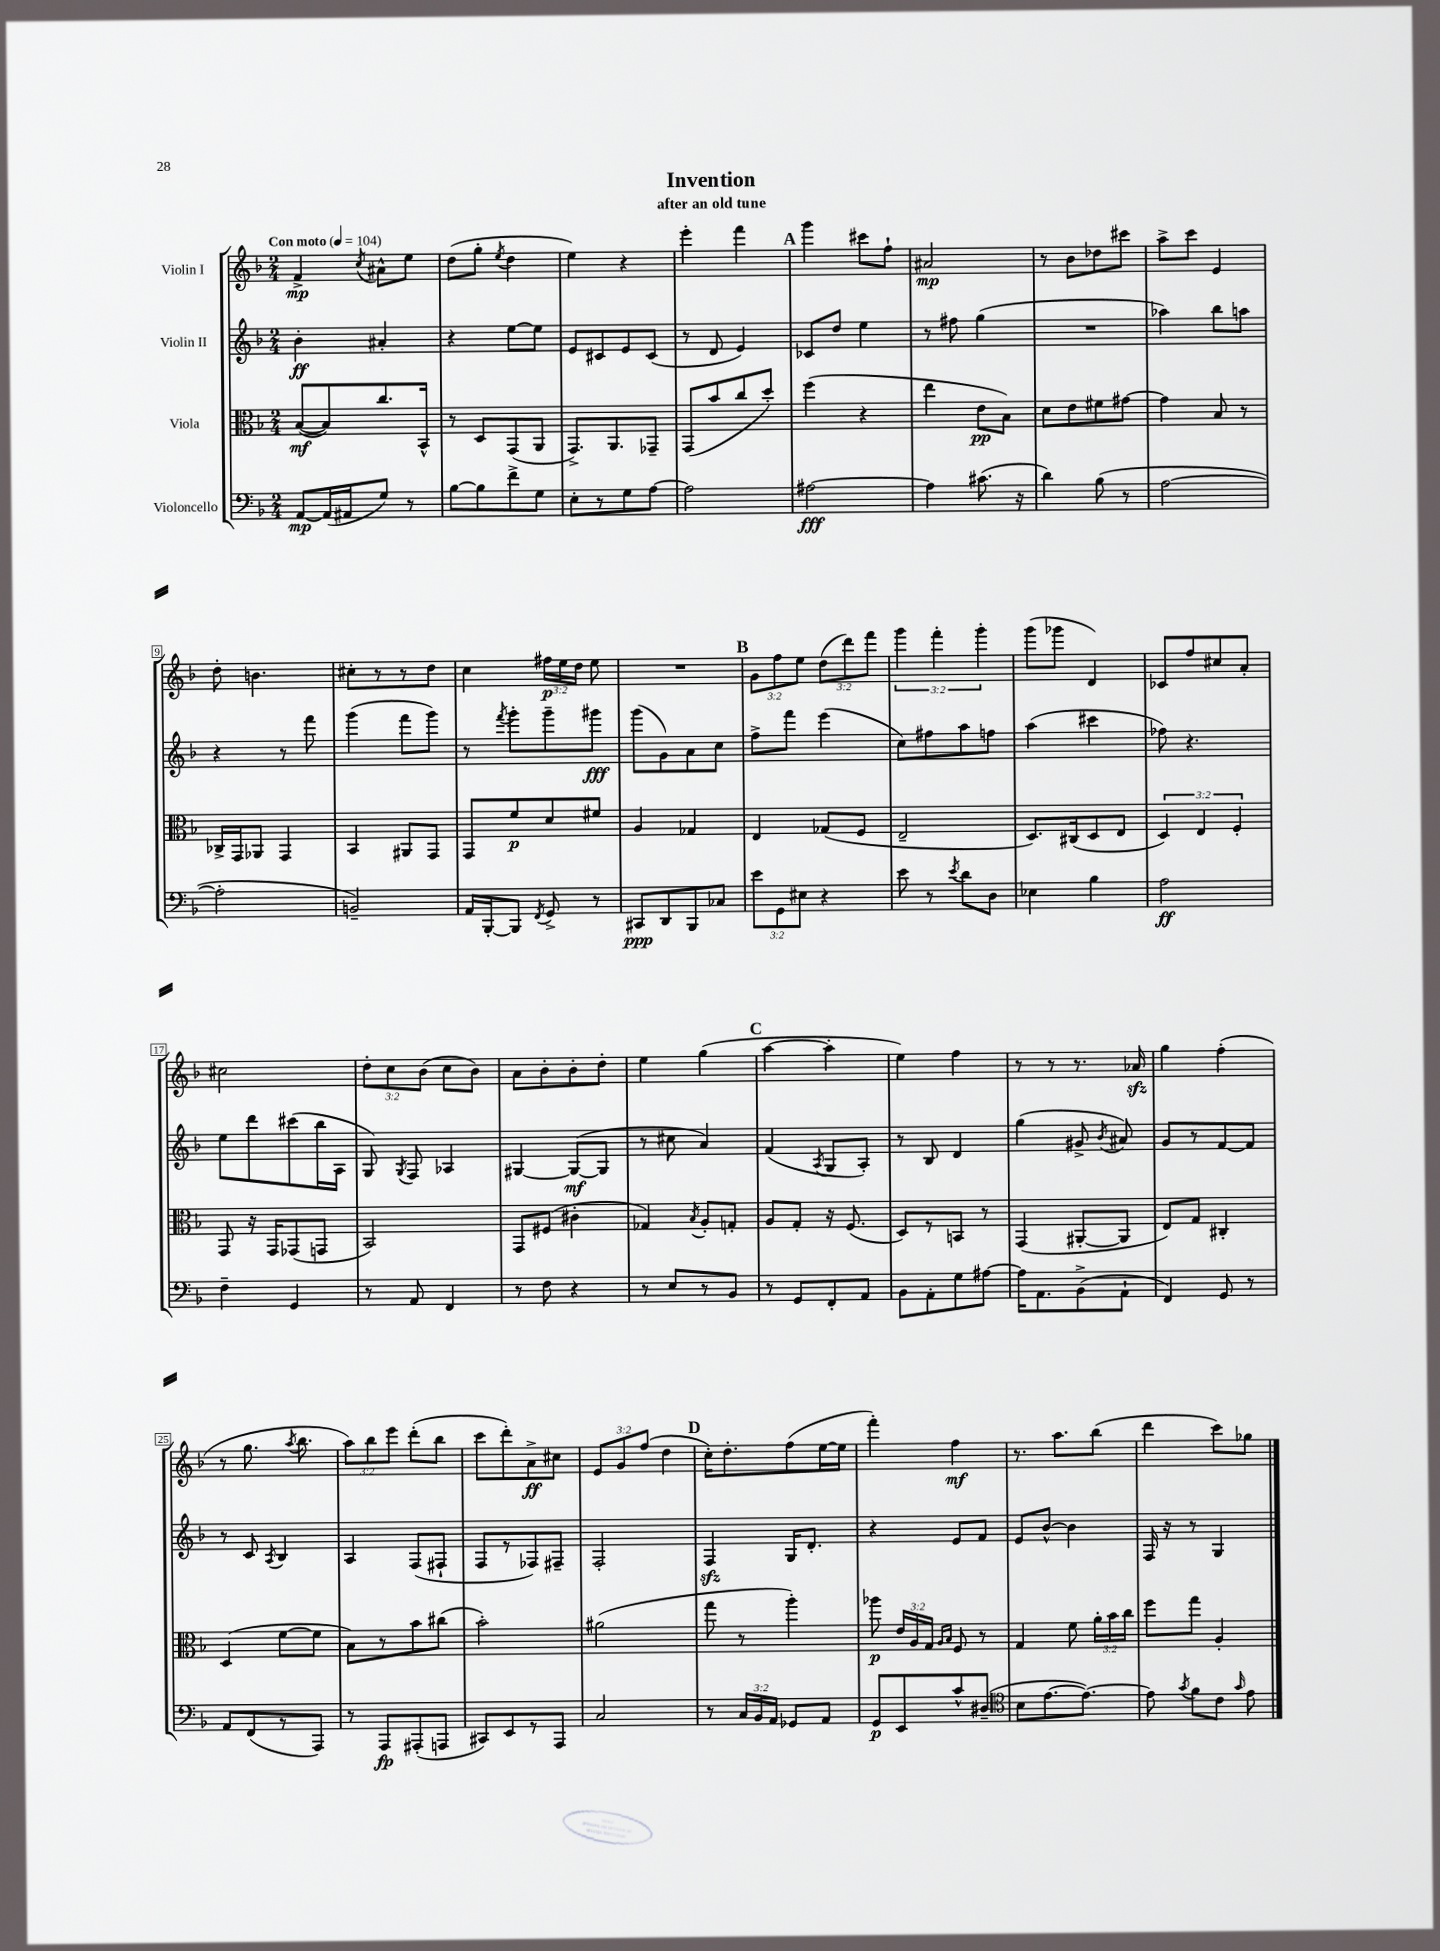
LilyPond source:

\header { title = "Invention" subtitle = "after an old tune" }
<<
\new StaffGroup <<
\new Staff = "s0" \with { instrumentName = "Violin I" } {
    \clef treble \key f \major \numericTimeSignature \time 2/4 \override Staff.TupletNumber.text = #tuplet-number::calc-fraction-text \tempo "Con moto" 4 = 104
    \autoBeamOff f'4->\mp \acciaccatura { c''8 } ais'8[-^ e''8] |
    d''8[( g''8]-. \acciaccatura { e''8 } d''4 |
    e''4) r4 |
    e'''4-. f'''4 |
    \mark \markup { \bold "A" } g'''4 cis'''8[ f''8]-! |
    ais'2\mp |
    r8 bes'8[ des''8 cis'''8] |
    a''8[-> c'''8] e'4 |
    d''8-. b'4. |
    cis''8[-. r8 r8 d''8] |
    c''4 \tuplet 3/2 { fis''16[\p e''16 d''16] } e''8 |
    R2 |
    \mark \markup { \bold "B" } \tuplet 3/2 { g'8[ f''8 e''8] } \tuplet 3/2 { d''8[( d'''8) f'''8] } |
    \tuplet 3/2 { g'''4 f'''4-. g'''4-. } |
    g'''8[( ges'''8] d'4) |
    ces'8[ f''8 cis''8 a'8]-. |
    cis''2 |
    \tuplet 3/2 { d''8[-. c''8 bes'8]( } c''8[ bes'8]) |
    a'8[ bes'8-. bes'8-. d''8]-. |
    e''4 g''4( |
    \mark \markup { \bold "C" } a''4~ a''4-. |
    e''4) f''4 |
    r8 r8 r8. aes'16\sfz |
    g''4 f''4-.( |
    r8 g''8. \acciaccatura { a''8 } bes''8. |
    \tuplet 3/2 { a''8[) bes''8 e'''8] } d'''8[-.( bes''8] |
    c'''8[ d'''8-.) a'8->\ff cis''8] |
    \tuplet 3/2 { e'8[ g'8 f''8]( } d''4 |
    \mark \markup { \bold "D" } c''16[-.) d''8.-. f''8( e''16~ e''16] |
    f'''4-.) f''4\mf |
    r8. a''8.[ bes''8]( |
    d'''4 c'''8[) ges''8] \bar "|." |
}
\new Staff = "s1" \with { instrumentName = "Violin II" } {
    \clef treble \key f \major \numericTimeSignature \time 2/4
    \autoBeamOff bes'4-.\ff ais'4-. |
    r4 e''8[~ e''8] |
    e'8[ cis'8 e'8 cis'8]( |
    r8 d'8 e'4) |
    \mark \markup { \bold "A" } ces'8[ d''8] e''4 |
    r8 fis''8 g''4( |
    R2 |
    aes''4) bes''8[ a''8] |
    r4 r8 f'''8 |
    g'''4( f'''8[ g'''8]) |
    r8 \acciaccatura { f'''8 } g'''8[-. g'''8-- gis'''8]\fff |
    g'''8[( g'8) a'8 c''8] |
    \mark \markup { \bold "B" } f''8[-> f'''8] e'''4( |
    c''8[) fis''8 a''8 f''8] |
    a''4( cis'''4 |
    fes''8) r4. |
    e''8[ d'''8 cis'''8( bes''16 a16] |
    g8) \acciaccatura { g8 } f8 aes4 |
    gis4~ gis8[~\mf( gis8] |
    r8 cis''8 a'4) |
    \mark \markup { \bold "C" } f'4( \acciaccatura { a8 } g8[ a8]-.) |
    r8 bes8 d'4 |
    g''4( gis'8-> \acciaccatura { bes'8 } ais'8) |
    g'8[ r8 f'8~ f'8] |
    r8 c'8 \acciaccatura { a8 } bes4 |
    a4 f8[( fis8]-! |
    f8[ r8 fes8) fis8]-- |
    f2-. |
    \mark \markup { \bold "D" } f4\sfz g16[ d'8.]-. |
    r4 e'8[ f'8] |
    e'8[ bes'8]~-^ bes'4 |
    f16 r16 r8 g4 \bar "|." |
}
\new Staff = "s2" \with { instrumentName = "Viola" } {
    \clef alto \key f \major \numericTimeSignature \time 2/4 \override Staff.TupletNumber.text = #tuplet-number::calc-fraction-text
    \autoBeamOff bes8[~\mf( bes8) c''8. bes,16]-^ |
    r8 d8[ g,8( a,8] |
    g,8.[->) a,8. ges,8]-- |
    g,8[( bes'8 c''8 d''8]-.) |
    \mark \markup { \bold "A" } f''4( r4 |
    e''4 e'8[\pp bes8]) |
    d'8[ e'8 fis'8 gis'8]~ |
    gis'4 bes8 r8 |
    ces16[-> g,16 aes,8] g,4 |
    bes,4 ais,8[ g,8] |
    g,8[ f'8\p d'8 fis'8] |
    a4 ges4 |
    \mark \markup { \bold "B" } e4 ges8[( f8] |
    e2-- |
    d8.[) cis16( d8 e8] |
    \tuplet 3/2 { d4) e4 f4-. } |
    g,8 r16 g,16[ ges,8( g,8] |
    bes,2) |
    g,8[ fis8]( cis'4-. |
    ges4) \acciaccatura { bes8 } a8[-. g8]-. |
    \mark \markup { \bold "C" } a8[ g8]-. r16 f8.( |
    d8[) r8 b,8] r8 |
    g,4( ais,8[~-. ais,8] |
    e8[) g8] cis4-. |
    d4( f'8[~ f'8] |
    bes8[) r8 bes'8 cis''8]( |
    bes'2-.) |
    ais'2( |
    \mark \markup { \bold "D" } g''8 r8 a''4-.) |
    aes''8\p \tuplet 3/2 { e'16[ a16 g16] } \grace { a16[ bes16] } f8 r8 |
    g4 f'8 \tuplet 3/2 { a'16[-. bes'16 c''16] } |
    f''8[ g''8] a4-. \bar "|." |
}
\new Staff = "s3" \with { instrumentName = "Violoncello" } {
    \clef bass \key f \major \numericTimeSignature \time 2/4 \override Staff.TupletNumber.text = #tuplet-number::calc-fraction-text
    \autoBeamOff a,8[~\mp a,16( ais,16 g8]) r8 |
    bes8[~ bes8 f'8-> g8] |
    e8[-. r8 g8 a8]~ |
    a2 |
    \mark \markup { \bold "A" } ais2~\fff |
    ais4 cis'8.( r16 |
    d'4) bes8( r8 |
    a2~ |
    a2-. |
    b,2--) |
    a,16[ bes,,16~-. bes,,8] \acciaccatura { f,8 } g,8-> r8 |
    cis,8[\ppp d,8 bes,,8 ces8] |
    \mark \markup { \bold "B" } \tuplet 3/2 { e'8[ g,8 eis8] } r4 |
    e'8 r8 \acciaccatura { e'8 } d'8[ d8] |
    ees4 bes4 |
    a2\ff |
    f4-- g,4 |
    r8 a,8 f,4 |
    r8 f8 r4 |
    r8 e8[ r8 bes,8] |
    \mark \markup { \bold "C" } r8 g,8[ f,8-. a,8] |
    bes,8[ a,8-. g8 ais8]~ |
    ais16[ a,8. bes,8->( a,8]-! |
    f,4) g,8 r8 |
    a,8[ f,8( r8 a,,8]) |
    r8 a,,8[\fp ais,,8-.( a,,8] |
    cis,8[) e,8 r8 a,,8] |
    c2 |
    \mark \markup { \bold "D" } r8 \tuplet 3/2 { c16[ bes,16 a,16] } ges,8[ a,8] |
    g,8[\p e,8 c'8-^ dis8]--( |
    \clef tenor bes8[ e'8.~ e'8.]~) |
    e'8 \acciaccatura { g'8 } f'8[ c'8] \grace { g'16 } e'8 \bar "|." |
}
>>
>>
\layout { \context { \Score \override BarNumber.stencil = #(make-stencil-boxer 0.1 0.3 ly:text-interface::print) } }
